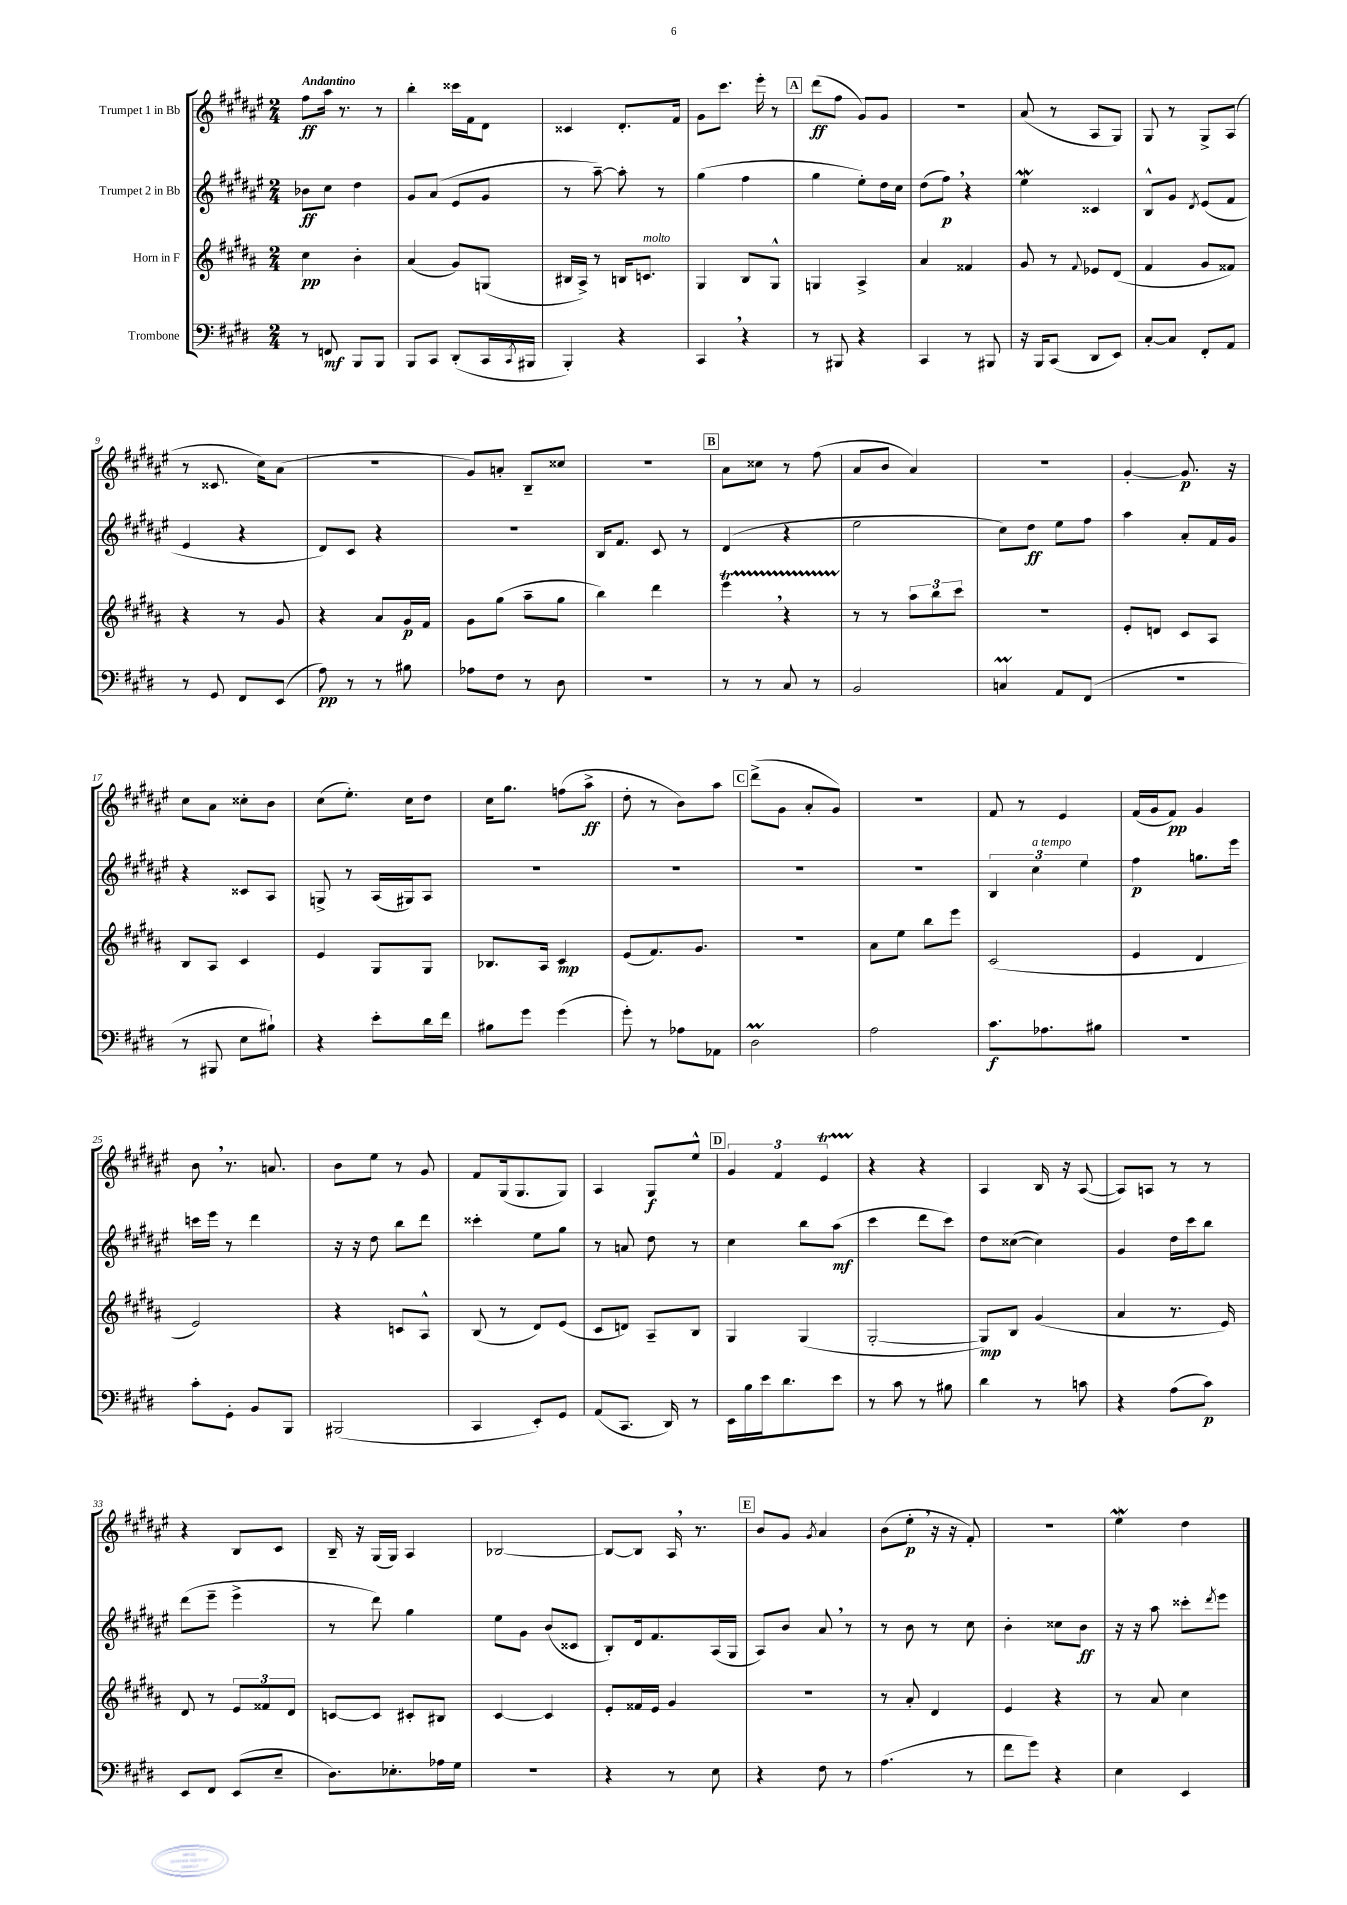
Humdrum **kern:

**kern	**dynam	**kern	**dynam	**kern	**dynam	**kern	**dynam
*part4	*part4	*part3	*part3	*part2	*part2	*part1	*part1
*staff4	*staff4	*staff3	*staff3	*staff2	*staff2	*staff1	*staff1
*I"Trombone	*	*I"Horn in F	*	*I"Trumpet 2 in Bb	*	*I"Trumpet 1 in Bb	*
*clefF4	*	*clefG2	*	*clefG2	*	*clefG2	*
*k[f#c#g#d#]	*	*k[f#c#g#d#a#]	*	*k[f#c#g#d#a#e#]	*	*k[f#c#g#d#a#e#]	*
*M2/4	*	*M2/4	*	*M2/4	*	*M2/4	*
=1	=1	=1	=1	=1	=1	=1	=1
!	!	!	!	!	!	!LO:TX:a:B:t=Andantino	!
8r	.	4cc#\	pp	8b-X\L	ff	8ff#\L	ff
8FFn/	mf	.	.	8cc#\J	.	16aa#\Jk	.
.	.	.	.	.	.	8.r	.
8BBB/L	.	4b'\	.	4dd#\	.	.	.
8BBB/J	.	.	.	.	.	8r	.
=2	=2	=2	=2	=2	=2	=2	=2
8BBB/L	.	(4a#/	.	8g#/L	.	4bb'\	.
8CC#/J	.	.	.	(8a#/J	.	.	.
(8DD#'/L	.	8g#/L)	.	8e#/L	.	16ccc##X\LL	.
.	.	.	.	.	.	16f#\J	.
16CC#/L	.	(8Gn/J	.	8g#/J	.	8d#\J	.
8qCC#/	.	.	.	.	.	.	.
16BBB#X/JJ	.	.	.	.	.	.	.
=3	=3	=3	=3	=3	=3	=3	=3
4BBB'/)	.	16B#X/LL	.	8r	.	4c##X/	.
.	.	16A#^/JJ)	.	.	.	.	.
.	.	8r	.	[8aa#~\)	.	.	.
4r	.	16Bn/KL	.	8aa#'\]	.	8.d#'/L	.
!	!	!LO:TX:a:i:t=molto	!	!	!	!	!
.	.	8.cn/J	.	.	.	.	.
.	.	.	.	8r	.	.	.
.	.	.	.	.	.	16f#/Jk	.
=4	=4	=4	=4	=4	=4	=4	=4
4CC#,/	.	4G#/	.	(4gg#\	.	8g#\L	.
.	.	.	.	.	.	8.ccc#\J	.
4r	.	8B/L	.	4ff#\	.	.	.
.	.	.	.	.	.	16eee#'\	.
.	.	8G#^^/J	.	.	.	8r	.
!!LO:REH:place=s1:t=A
=5	=5	=5	=5	=5	=5	=5	=5
8r	.	4Gn/	.	4gg#\	.	(8ddd#\L	ff
8BBB#X/	.	.	.	.	.	8ff#\J	.
4r	.	4A#^/	.	8ee#'\L)	.	8g#/L)	.
.	.	.	.	16dd#\L	.	8g#/J	.
.	.	.	.	16cc#\JJ	.	.	.
=6	=6	=6	=6	=6	=6	=6	=6
4CC#/	.	4a#/	.	(8dd#\L	.	2r	.
.	.	.	.	8ff#,\J)	p	.	.
8r	.	4f##X/	.	4r	.	.	.
8BBB#X/	.	.	.	.	.	.	.
=7	=7	=7	=7	=7	=7	=7	=7
16r	.	8g#/	.	4ee#W\	.	(8a#/	.
16BBB/KL	.	.	.	.	.	.	.
(8CC#/J	.	8r	.	.	.	8r	.
.	.	8qqf#/	.	.	.	.	.
8DD#/L	.	8e-X/L	.	4c##X/	.	8A#/L	.
8EE/J)	.	(8d#/J	.	.	.	8G#/J)	.
=8	=8	=8	=8	=8	=8	=8	=8
[8C#'/L	.	4f#/	.	8B^^/L	.	8G#/	.
8C#/J]	.	.	.	8g#/J	.	8r	.
.	.	.	.	8qd#/	.	.	.
8FF#'/L	.	8g#/L	.	(8e#/L	.	8G#^/L	.
8AA/J	.	8f##X/J)	.	8f#/J	.	(8A#/J	.
!!LO:LB:g=z
=9	=9	=9	=9	=9	=9	=9	=9
8r	.	4r	.	4e#/	.	8r	.
8GG#/	.	.	.	.	.	8.c##X/	.
8FF#/L	.	8r	.	4r	.	.	.
.	.	.	.	.	.	16cc#\KL)	.
(8EE/J	.	8g#/	.	.	.	(8a#\J	.
=10	=10	=10	=10	=10	=10	=10	=10
8A\)	pp	4r	.	8d#/L)	.	2r	.
8r	.	.	.	8c#/J	.	.	.
8r	.	8a#/L	.	4r	.	.	.
8B#X\	.	16g#/L	p	.	.	.	.
.	.	16f#/JJ	.	.	.	.	.
=11	=11	=11	=11	=11	=11	=11	=11
8A-X\L	.	8g#\L	.	2r	.	8g#/L)	.
8F#\J	.	(8gg#\J	.	.	.	8an'/J	.
8r	.	8aa#~\L	.	.	.	8B~/L	.
8D#\	.	8gg#\J	.	.	.	8cc##X/J	.
=12	=12	=12	=12	=12	=12	=12	=12
2r	.	4bb\)	.	16B/KL	.	2r	.
.	.	.	.	8.f#/J	.	.	.
.	.	4ddd#\	.	8c#/	.	.	.
.	.	.	.	8r	.	.	.
!!LO:REH:place=s1:t=B
=13	=13	=13	=13	=13	=13	=13	=13
8r	.	4eeeT,\	.	(4d#/	.	8a#\L	.
8r	.	.	.	.	.	8cc##X\J	.
8C#/	.	4r	.	4r	.	8r	.
8r	.	.	.	.	.	(8ff#\	.
=14	=14	=14	=14	=14	=14	=14	=14
2BB/	.	8r	.	2ee#\	.	8a#/L	.
.	.	8r	.	.	.	8b/J	.
.	.	12aa#\L	.	.	.	4a#/)	.
.	.	12bb\	.	.	.	.	.
.	.	12ccc#\J	.	.	.	.	.
=15	=15	=15	=15	=15	=15	=15	=15
4CnM/	.	2r	.	8cc#\L)	.	2r	.
.	.	.	.	8dd#\J	ff	.	.
8AA/L	.	.	.	8ee#\L	.	.	.
(8FF#/J	.	.	.	8ff#\J	.	.	.
=16	=16	=16	=16	=16	=16	=16	=16
2r	.	8e'/L	.	4aa#\	.	[4g#'/	.
.	.	8dn/J	.	.	.	.	.
.	.	8c#/L	.	8a#'/L	.	8.g#/]	p
.	.	8A#/J	.	16f#/L	.	.	.
.	.	.	.	16g#/JJ	.	16r	.
!!LO:LB:g=z
=17	=17	=17	=17	=17	=17	=17	=17
8r	.	8B/L	.	4r	.	8cc#\L	.
8BBB#X/	.	8A#/J	.	.	.	8a#\J	.
8E\L	.	4c#/	.	8c##X/L	.	8cc##X'\L	.
8B#X`\J)	.	.	.	8A#/J	.	8b\J	.
=18	=18	=18	=18	=18	=18	=18	=18
4r	.	4e/	.	8Gn^/	.	(8cc#\L	.
.	.	.	.	8r	.	8.ee#'\J)	.
8e'\L	.	8G#/L	.	(16A#/LL	.	.	.
.	.	.	.	16G#X/J)	.	16cc#\KL	.
16d#\L	.	8G#/J	.	8A#/J	.	8dd#\J	.
16f#\JJ	.	.	.	.	.	.	.
=19	=19	=19	=19	=19	=19	=19	=19
8B#X\L	.	8.B-X/L	.	2r	.	16cc#\KL	.
.	.	.	.	.	.	8.gg#\J	.
8g#\J	.	.	.	.	.	.	.
.	.	16A#/Jk	.	.	.	.	.
(4g#\	.	4c#/	mp	.	.	(8ffn\L	.
.	.	.	.	.	.	8aa#^\J	ff
=20	=20	=20	=20	=20	=20	=20	=20
8g#'\)	.	(8e/L	.	2r	.	8dd#'\	.
8r	.	8.f#/)	.	.	.	8r	.
8A-X\L	.	.	.	.	.	8b\L)	.
.	.	8.g#/J	.	.	.	.	.
8AA-X\J	.	.	.	.	.	8aa#\J	.
!!LO:REH:place=s1:t=C
=21	=21	=21	=21	=21	=21	=21	=21
2D#m\	.	2r	.	2r	.	(8ddd#^\L	.
.	.	.	.	.	.	8g#\J	.
.	.	.	.	.	.	8a#'/L	.
.	.	.	.	.	.	8g#/J)	.
=22	=22	=22	=22	=22	=22	=22	=22
2A\	.	8a#\L	.	2r	.	2r	.
.	.	8ee\J	.	.	.	.	.
.	.	8bb\L	.	.	.	.	.
.	.	8eee\J	.	.	.	.	.
=23	=23	=23	=23	=23	=23	=23	=23
8.c#\L	f	(2c#/	.	6B/	.	8f#/	.
.	.	.	.	.	.	8r	.
!	!	!	!	!LO:TX:a:i:t=a tempo	!	!	!
.	.	.	.	6cc#\	.	.	.
8.A-X\	.	.	.	.	.	.	.
.	.	.	.	.	.	4e#/	.
.	.	.	.	6ee#\	.	.	.
8B#X\J	.	.	.	.	.	.	.
=24	=24	=24	=24	=24	=24	=24	=24
2r	.	4e/	.	4ff#\	p	(16f#/LL	.
.	.	.	.	.	.	16g#/J	.
.	.	.	.	.	.	8f#/J)	pp
.	.	4d#/	.	8.ggn\L	.	4g#/	.
.	.	.	.	16eee#\Jk	.	.	.
!!LO:LB:g=z
=25	=25	=25	=25	=25	=25	=25	=25
8c#'\L	.	2e/)	.	16cccn\LL	.	8b,\	.
.	.	.	.	16eee#\JJ	.	.	.
8GG#'\J	.	.	.	8r	.	8.r	.
8BB/L	.	.	.	4ddd#\	.	.	.
.	.	.	.	.	.	8.an/	.
8BBB/J	.	.	.	.	.	.	.
=26	=26	=26	=26	=26	=26	=26	=26
(2BBB#X/	.	4r	.	16r	.	8b\L	.
.	.	.	.	16r	.	.	.
.	.	.	.	8dd#\	.	8ee#\J	.
.	.	8cn/L	.	8bb\L	.	8r	.
.	.	8A#^^/J	.	8ddd#\J	.	8g#/	.
=27	=27	=27	=27	=27	=27	=27	=27
4CC#/	.	(8B/	.	4ccc##X'\	.	8f#/L	.
.	.	8r	.	.	.	(16G#/k	.
.	.	.	.	.	.	8.G#/	.
8EE'/L)	.	8d#/L)	.	8ee#\L	.	.	.
8GG#/J	.	(8e/J	.	8gg#\J	.	8G#/J)	.
=28	=28	=28	=28	=28	=28	=28	=28
(8AA/L	.	8c#/L	.	8r	.	4A#/	.
8.CC#/J	.	8dn/J)	.	8an/	.	.	.
.	.	8A#~/L	.	8dd#\	.	8G#/L	f
16DD#/)	.	.	.	.	.	.	.
8r	.	8B/J	.	8r	.	8ee#^^/J	.
!!LO:REH:place=s1:t=D
=29	=29	=29	=29	=29	=29	=29	=29
16EE\LL	.	4G#/	.	4cc#\	.	6g#/	.
16B\	.	.	.	.	.	.	.
16e\J	.	.	.	.	.	.	.
.	.	.	.	.	.	6f#/	.
8.d#\	.	.	.	.	.	.	.
.	.	(4G#/	.	8bb\L	.	.	.
.	.	.	.	.	.	6e#t/	.
8e\J	.	.	.	(8aa#\J	mf	.	.
=30	=30	=30	=30	=30	=30	=30	=30
8r	.	[2G#'/	.	4ccc#\	.	4r	.
8c#\	.	.	.	.	.	.	.
8r	.	.	.	8ddd#\L	.	4r	.
8B#X\	.	.	.	8ccc#\J)	.	.	.
=31	=31	=31	=31	=31	=31	=31	=31
4d#\	.	8G#/L])	mp	8dd#\L	.	4A#/	.
.	.	8B/J	.	([8cc##X\J	.	.	.
8r	.	(4g#/	.	4cc##\])	.	16B/	.
.	.	.	.	.	.	16r	.
8cn\	.	.	.	.	.	([8A#/	.
=32	=32	=32	=32	=32	=32	=32	=32
4r	.	4a#/	.	4g#/	.	8A#/L])	.
.	.	.	.	.	.	8An/J	.
(8A\L	.	8.r	.	16dd#\LL	.	8r	.
.	.	.	.	16ccc#\J	.	.	.
8c#\J)	p	.	.	8bb\J	.	8r	.
.	.	16e/)	.	.	.	.	.
!!LO:LB:g=z
=33	=33	=33	=33	=33	=33	=33	=33
8EE/L	.	8d#/	.	(8ddd#\L	.	4r	.
8FF#/J	.	8r	.	8eee#~\J	.	.	.
(8EE/L	.	12e/L	.	4eee#^\	.	8B/L	.
.	.	12f##X/	.	.	.	.	.
8E~/J	.	.	.	.	.	8c#/J	.
.	.	12d#/J	.	.	.	.	.
=34	=34	=34	=34	=34	=34	=34	=34
8.D#\L)	.	[8cn/L	.	8r	.	16B~/	.
.	.	.	.	.	.	16r	.
.	.	8c/J]	.	8ddd#\)	.	(16G#/LL	.
8.E-X'\	.	.	.	.	.	16G#/JJ)	.
.	.	8c#X'/L	.	4gg#\	.	4A#/	.
16A-X\L	.	8B#X/J	.	.	.	.	.
16G#\JJ	.	.	.	.	.	.	.
=35	=35	=35	=35	=35	=35	=35	=35
2r	.	[4c#/	.	8ee#\L	.	[2B-X/	.
.	.	.	.	8g#\J	.	.	.
.	.	4c#/]	.	(8b/L	.	.	.
.	.	.	.	8c##X/J	.	.	.
=36	=36	=36	=36	=36	=36	=36	=36
4r	.	8e'/L	.	8B'/L)	.	8B-/L_	.
.	.	16f##X/L	.	16d#/k	.	8B-/J]	.
.	.	16e/JJ	.	8.f#/	.	.	.
8r	.	4g#/	.	.	.	16A#,/	.
.	.	.	.	.	.	8.r	.
8E\	.	.	.	(16A#/L	.	.	.
.	.	.	.	16G#/JJ	.	.	.
!!LO:REH:place=s1:t=E
=37	=37	=37	=37	=37	=37	=37	=37
4r	.	2r	.	8A#/L)	.	8b/L	.
.	.	.	.	8b/J	.	8g#/J	.
.	.	.	.	.	.	8qg#/	.
8F#\	.	.	.	8a#,/	.	4a#/	.
8r	.	.	.	8r	.	.	.
=38	=38	=38	=38	=38	=38	=38	=38
(4.A\	.	8r	.	8r	.	(8b\L	.
.	.	8a#'/	.	8b\	.	8ee#',\J	p
.	.	4d#/	.	8r	.	16r	.
.	.	.	.	.	.	16r	.
8r	.	.	.	8cc#\	.	8f#'/)	.
=39	=39	=39	=39	=39	=39	=39	=39
8f#\L	.	4e/	.	4b'\	.	2r	.
8g#\J)	.	.	.	.	.	.	.
4r	.	4r	.	8cc##X\L	.	.	.
.	.	.	.	8b\J	ff	.	.
=40	=40	=40	=40	=40	=40	=40	=40
4E\	.	8r	.	16r	.	4ee#W\	.
.	.	.	.	16r	.	.	.
.	.	8a#/	.	8aa#\	.	.	.
4EE/	.	4cc#\	.	8ccc##X'\L	.	4dd#\	.
.	.	.	.	8qddd#/	.	.	.
.	.	.	.	8eee#\J	.	.	.
==	==	==	==	==	==	==	==
*-	*-	*-	*-	*-	*-	*-	*-
